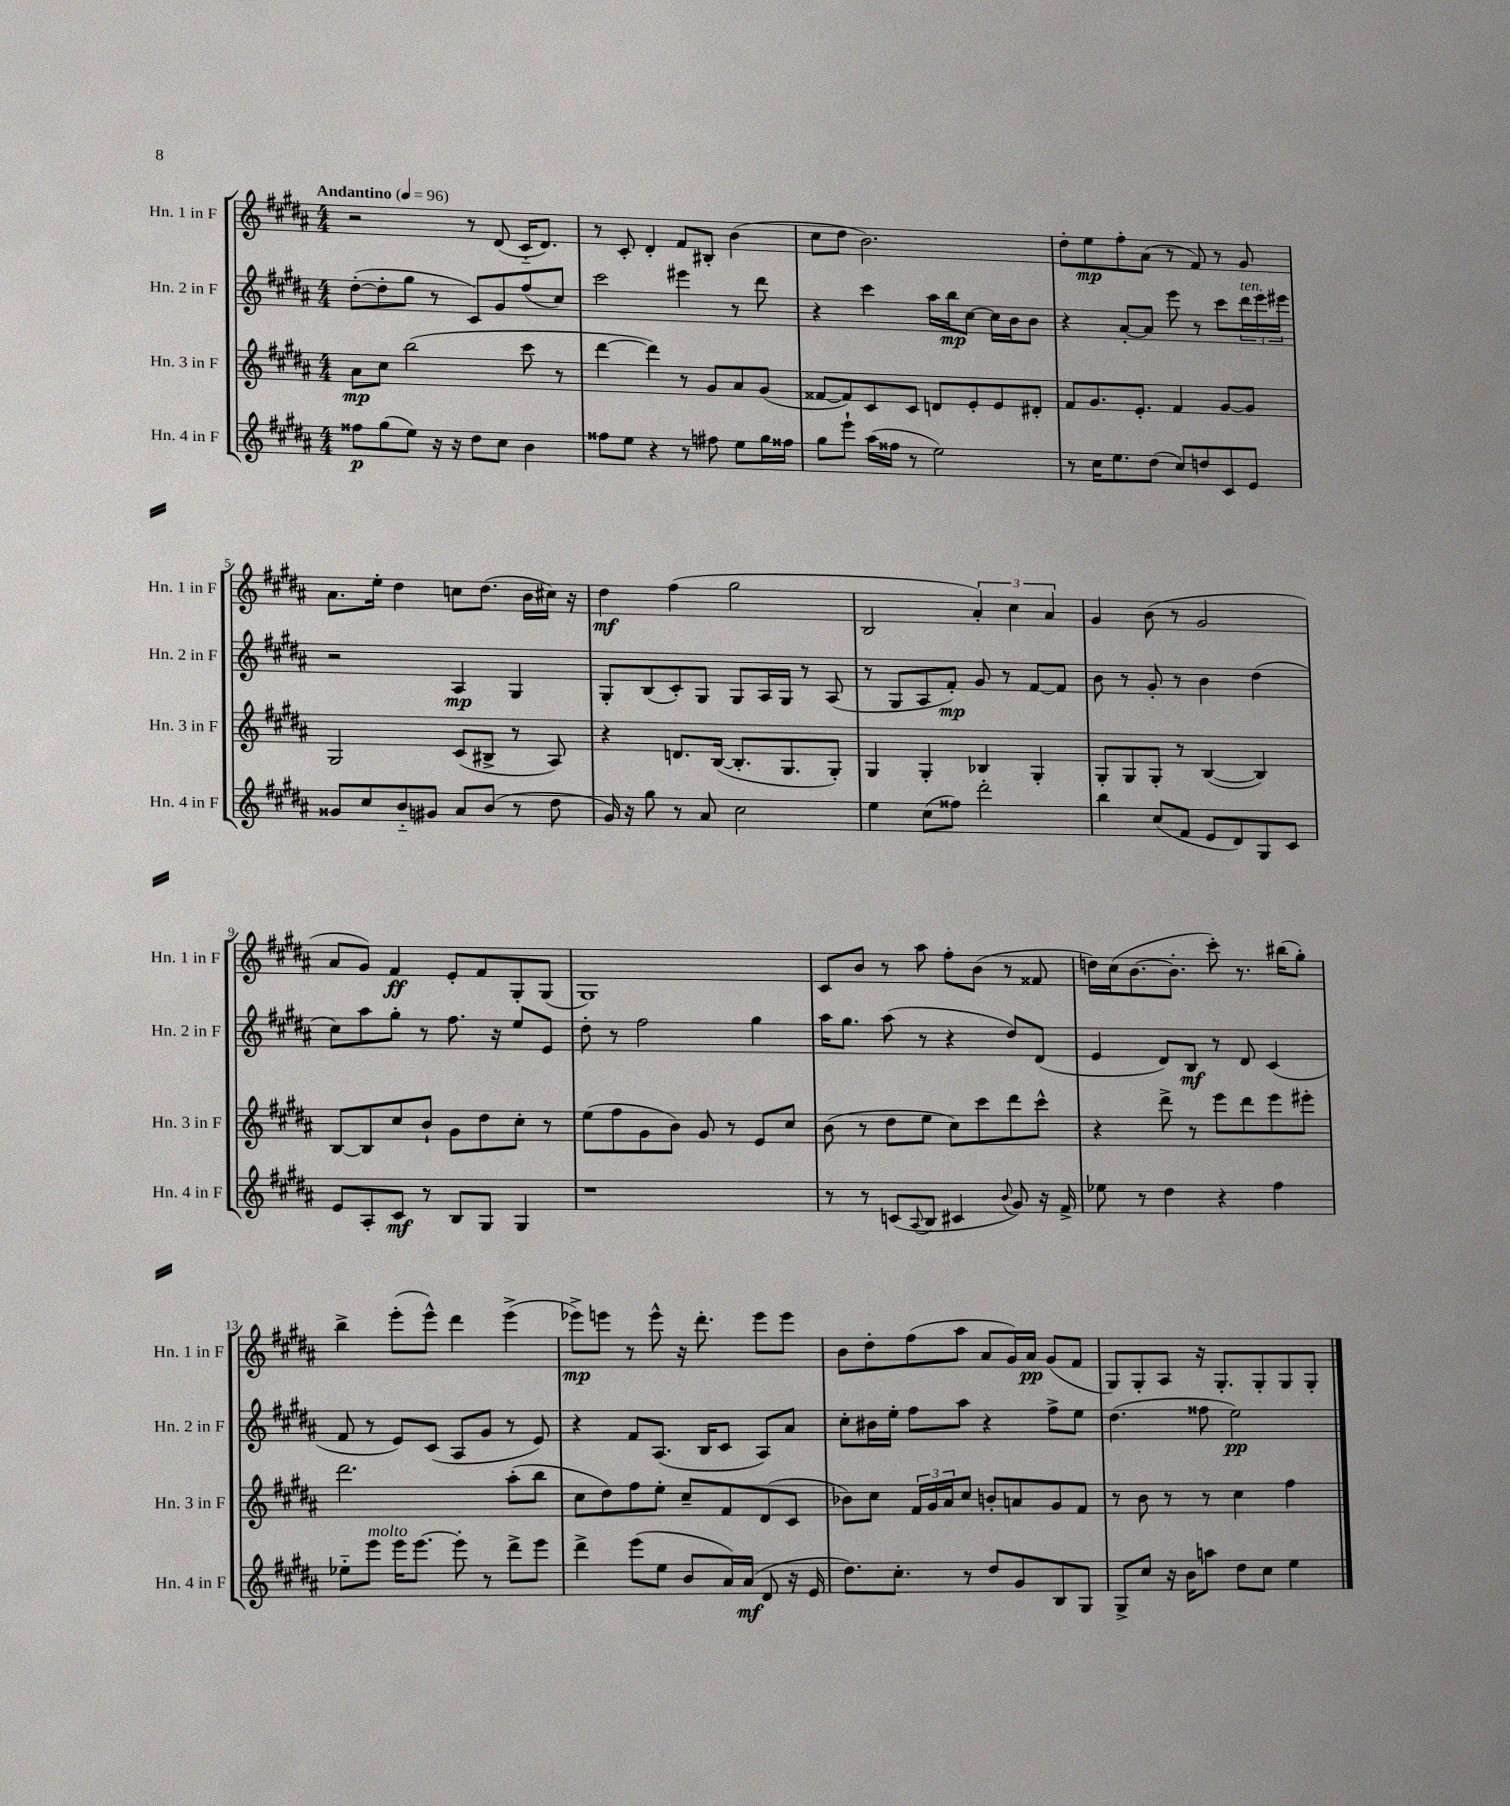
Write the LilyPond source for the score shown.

<<
\new StaffGroup <<
\new Staff = "s0" \with { instrumentName = "Hn. 1 in F" shortInstrumentName = "Hn. 1 in F" } {
    \clef treble \key b \major \numericTimeSignature \time 4/4 \tempo "Andantino" 4 = 96
    r2 r8 dis'8( cis'16-_ dis'8.) |
    r8 cis'8-. dis'4-. fis'8 bis8-. b'4( |
    cis''8 dis''8 b'2.) |
    dis''8-. e''8\mp fis''8-. ais'8( r8 fis'8) r8 gis'8 |
    ais'8. e''16-. dis''4 c''8 dis''8.( b'16 cis''16) r16 |
    dis''4\mf fis''4( gis''2 |
    b2 \tuplet 3/2 { ais'4-.) cis''4 ais'4 } |
    gis'4 b'8( r8 gis'2 |
    ais'8 gis'8) fis'4\ff e'8-. fis'8 gis8-. gis8( |
    gis1) |
    cis'8 b'8 r8 ais''8 fis''8-. b'8( r8 fisis'8 |
    d''16) cis''16( b'8.~ b'8.-. cis'''8-.) r8. bis''16( gis''8-.) |
    b''4-> e'''8-.( e'''8-^) dis'''4 e'''4->( |
    ees'''8->\mp) e'''8 r8 e'''8-^ r16 dis'''8.-. e'''8 e'''8 |
    b'8 dis''8-. fis''8( ais''8 ais'8 gis'16) ais'16\pp gis'8( fis'8 |
    gis8) gis8-. ais8 r16 gis8.-. gis8-. gis8 gis8-. \bar "|." |
}
\new Staff = "s1" \with { instrumentName = "Hn. 2 in F" shortInstrumentName = "Hn. 2 in F" } {
    \clef treble \key b \major \numericTimeSignature \time 4/4
    dis''8~-.( dis''8-. gis''8 r8 cis'8) gis'8 fis''8( cis''8) |
    cis'''2 eis'''4 r8 dis'''8 |
    r4 cis'''4 ais''16 b''16\mp cis''8~ cis''16 b'16 b'8 |
    r4 ais'8~-. ais'8 e'''8 r8 cis'''8 \tuplet 3/2 { dis'''16^\markup { \italic "ten." } e'''16 eis'''16 } |
    r2 ais4\mp gis4 |
    gis8-. b8( cis'8-.) gis8 gis8 ais16 gis16 r8 ais8( |
    r8 gis8 ais8 fis'8-.\mp) gis'8 r8 fis'8~ fis'8 |
    b'8 r8 gis'8-. r8 b'4 dis''4( |
    cis''8) ais''8 gis''8-. r8 fis''8. r16 e''8 e'8 |
    dis''8-. r8 fis''2 gis''4 |
    ais''16 gis''8. ais''8( r8 r4 dis''8) dis'8( |
    e'4 dis'8) b8\mf r8 dis'8 cis'4( |
    fis'8 r8 e'8) cis'8( ais8 gis'8 r8 e'8) |
    r4 fis'8 ais8.( b16 cis'8 ais8) ais'8 |
    cis''8-. bis'16 e''16-. fis''8 ais''8 r4 fis''8-> e''8 |
    dis''4.( fisis''8 e''2\pp) \bar "|." |
}
\new Staff = "s2" \with { instrumentName = "Hn. 3 in F" shortInstrumentName = "Hn. 3 in F" } {
    \clef treble \key b \major \numericTimeSignature \time 4/4
    ais'8\mp cis''8 b''2( cis'''8 r8 |
    dis'''4~ dis'''4) r8 gis'8 ais'8 gis'8( |
    fisis'8~ fisis'8) cis'8 cis'8 d'8 e'8-. e'8 dis'8-. |
    fis'8 gis'8. e'8.-. fis'4 gis'8~ gis'8 |
    gis2 cis'8( bis8-> r8 ais8) |
    r4 d'8. b16~( b8.-. gis8. gis8-.) |
    gis4 gis4-. bes4 gis4-. |
    gis8-. gis8 gis8-. r8 b4~( b4) |
    b8~ b8 cis''8 b'8-! gis'8 dis''8 cis''8-. r8 |
    e''8( fis''8 gis'8 b'8) gis'8 r8 e'8 cis''8 |
    b'8( r8 dis''8 e''8 cis''8) cis'''8 dis'''8 cis'''8-^ |
    r4 dis'''8-> r8 e'''8 dis'''8 e'''8 eis'''8-. |
    dis'''2. ais''8-.( b''8 |
    cis''8 dis''8) fis''8 e''8-. cis''8-- fis'8 dis'8( cis'8 |
    bes'8) cis''8 \tuplet 3/2 { fis'16 gis'16 ais'16 } cis''8 b'8-. a'8 gis'8 fis'8 |
    r8 b'8 r8 r8 cis''4 fis''4 \bar "|." |
}
\new Staff = "s3" \with { instrumentName = "Hn. 4 in F" shortInstrumentName = "Hn. 4 in F" } {
    \clef treble \key b \major \numericTimeSignature \time 4/4
    fisis''8\p gis''8( e''8) r16 r16 dis''8 cis''8 b'4 |
    fisis''8 e''8 r4 r8 fis''8 e''8 gis''16 fisis''16 |
    gis''8 e'''8-! ais''16( fisis''16 r8 e''2) |
    r8 cis''16 e''8. dis''8( cis''8) d''8 cis'8 e'8 |
    gisis'8 cis''8 b'8-_ gis'8 ais'8 b'8( r8 dis''8 |
    gis'16) r16 gis''8 r8 ais'8 cis''2 |
    e''4 cis''8( fisis''8) dis'''2-. |
    b''4 cis''8( fis'8 e'8 dis'8) gis8 cis'8 |
    e'8 ais8-. cis'8\mf r8 b8 gis8 gis4 |
    r1 |
    r8 r8 c'8( \appoggiatura { ais8 } b8 cis'4 \appoggiatura { b'8 } gis'8) r16 fis'16-> |
    ees''8 r8 dis''4 r4 fis''4 |
    ees''8-_ e'''8^\markup { \italic "molto" } e'''16 e'''8.~ e'''8-. r8 dis'''8-> e'''8 |
    dis'''4-> e'''8( e''8 b'8 ais'16) ais'16\mf( dis'8 r16 e'16 |
    dis''8.) cis''8.-. r8 dis''8 gis'8 b8 gis8 |
    gis8-> cis''8 r16 b'16 a''8 dis''8 cis''8 e''4 \bar "|." |
}
>>
>>
